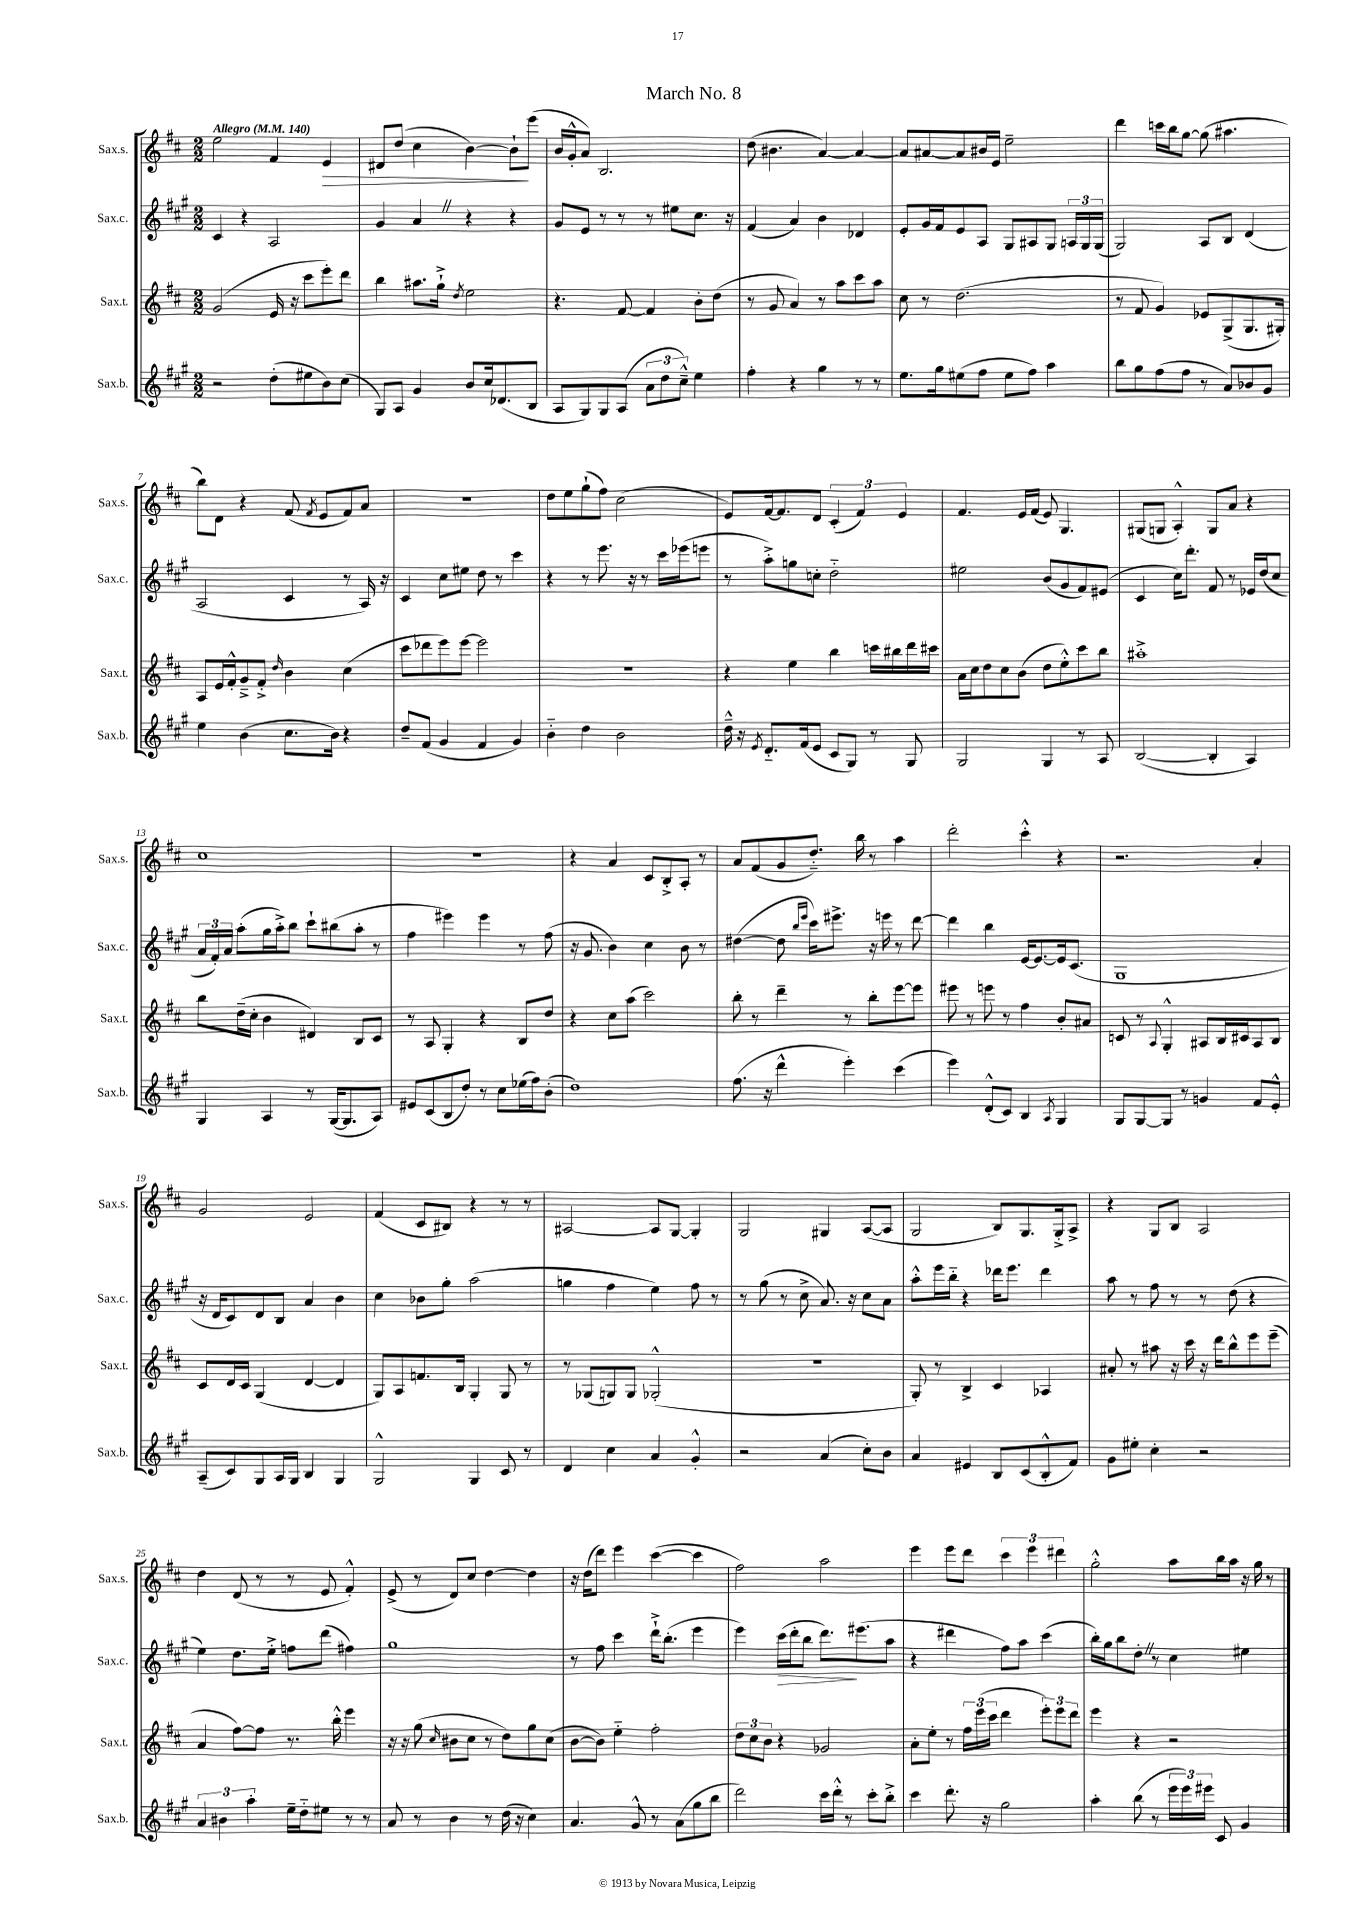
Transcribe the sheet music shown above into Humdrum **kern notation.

**kern	**kern	**kern	**dynam	**kern	**dynam
*part4	*part3	*part2	*part2	*part1	*part1
*staff4	*staff3	*staff2	*staff2	*staff1	*staff1
*I"Sax.b.	*I"Sax.t.	*I"Sax.c.	*	*I"Sax.s.	*
*I'Sax.b.	*I'Sax.t.	*I'Sax.c.	*	*I'Sax.s.	*
*clefG2	*clefG2	*clefG2	*	*clefG2	*
*k[f#c#g#]	*k[f#c#]	*k[f#c#g#]	*	*k[f#c#]	*
*M2/2	*M2/2	*M2/2	*	*M2/2	*
*MM140	*MM140	*MM140	*	*MM140	*
=1	=1	=1	=1	=1	=1
!	!	!	!	!LO:TX:a:B:t=Allegro	!
2r	(2g/	4c#/	.	2ee\	.
.	.	4r	.	.	.
(8dd'\L	16e/	2A/	.	4f#/	.
.	16r	.	.	.	.
8ee#X\	8ccc#\L	.	.	.	.
!	!	!	!	!	!LO:HP:b
8b\)	8eee'\)	.	.	4e/	>
(8cc#\J	8ddd\J	.	.	.	.
=2	=2	=2	=2	=2	=2
8G#/L)	4bb\	4g#/	.	8d#X/L	.
8A/J	.	.	.	(8dd/J	.
4g#/	8.aa#X\L	4aZ/	.	4cc#\	.
.	16gg`^\Jk	.	.	.	.
.	8qdd/	.	.	.	.
8b/L	2ee\	4r	.	[4b\)	.
16cc#/k	.	.	.	.	.
(8.d-X/	.	.	.	.	.
.	.	4r	.	8b`\L]	.
8B/J	.	.	.	(8eee\J	]
=3	=3	=3	=3	=3	=3
8A/L	4.r	8g#/L	.	16b/LL	.
.	.	.	.	16g'^^/J	.
8G#/)	.	8e/J	.	8a/J)	.
8G#/	.	8r	.	2.B/	.
(8A/J	[8f#/	8r	.	.	.
12a\L	4f#/]	8r	.	.	.
12dd\	.	.	.	.	.
.	.	8ee#X\L	.	.	.
12cc#~^^\J)	.	.	.	.	.
4ee\	8b'\L	8.cc#\J	.	.	.
.	(8dd\J	.	.	.	.
.	.	16r	.	.	.
=4	=4	=4	=4	=4	=4
4ff#'\	8r	(4f#/	.	(8dd\	.
.	8g/	.	.	4.b#X\	.
4r	4a/)	4a/)	.	.	.
4gg#\	8r	4b\	.	[4a/)	.
.	8aa\L	.	.	.	.
8r	8ccc#\	4d-X/	.	4a/_	.
8r	8aa\J	.	.	.	.
=5	=5	=5	=5	=5	=5
8.ee\L	8cc#\	8e'/L	.	8a/L]	.
.	8r	16g#/L	.	[8a#X/	.
16gg#\k	.	16f#/J	.	.	.
(8ee#X\	(2.dd\	8e/	.	8a#/]	.
8ff#\J	.	8A/J	.	16b#X/L	.
.	.	.	.	16e/JJ	.
8ee#\L	.	8G#/L	.	2ee~\	.
8ff#\J)	.	8A#X/	.	.	.
4aa\	.	8G#/J	.	.	.
.	.	24An/LL	.	.	.
.	.	24G#/	.	.	.
.	.	(24G#/JJ	.	.	.
=6	=6	=6	=6	=6	=6
8bb\L	8r	2G#/)	.	4ddd\	.
8gg#\	8f#/	.	.	.	.
(8ff#\	4g/)	.	.	16cccn\LL	.
.	.	.	.	16bb\J	.
8ff#\J	.	.	.	[8gg\J	.
8r	8e-X/L	8A/L	.	(8gg\]	.
8a/L)	(8G^/	8B/J	.	4.aa#X\	.
8b-X/	8.G/	(4d/	.	.	.
8g#/J	.	.	.	.	.
.	16G#X'/Jk)	.	.	.	.
!!LO:LB:g=z
=7	=7	=7	=7	=7	=7
4ee\	8A/L	2A/	.	8bb\L)	.
.	16e/L	.	.	8d\J	.
.	16f#'^^/J	.	.	.	.
(4b\	8g~^/	.	.	4r	.
.	8f#'^/J	.	.	.	.
.	16qqdd/	.	.	.	.
8.cc#\L	4b\	4c#/	.	(8f#/	.
.	.	.	.	8qf#/	.
.	.	.	.	8e/L	.
16b\Jk)	.	.	.	.	.
4r	(4cc#\	8r	.	8f#/)	.
.	.	16A/)	.	8a/J	.
.	.	16r	.	.	.
=8	=8	=8	=8	=8	=8
8dd~/L	8ccc#\L	4c#/	.	1r	.
(8f#/J	8ddd-X\	.	.	.	.
4g#/	8eee\)	8cc#\L	.	.	.
.	[8eee\J	8ee#X\J	.	.	.
4f#/	2eee\]	8dd\	.	.	.
.	.	8r	.	.	.
4g#/)	.	4ccc#\	.	.	.
=9	=9	=9	=9	=9	=9
4b\	1r	4r	.	8dd\L	.
.	.	.	.	8ee\	.
4dd\	.	8r	.	(8gg`\	.
.	.	8.eee\	.	8ff#\J)	.
2b\	.	.	.	(2cc#\	.
.	.	16r	.	.	.
.	.	8r	.	.	.
.	.	16ccc#\LL	.	.	.
.	.	(16eee-X\J	.	.	.
.	.	8eeen\J	.	.	.
=10	=10	=10	=10	=10	=10
16dd~^^\	4r	8r	.	8e/L)	.
16r	.	.	.	.	.
8qe/	.	.	.	.	.
8.d/L	.	8aa'^\L)	.	[16f#/k	.
.	.	.	.	8.f#/]	.
.	4ee\	8ggn\	.	.	.
(16f#/k	.	.	.	.	.
8e/J	.	8ccn'\J	.	8d/J	.
8c#/L	4bb\	2dd\	.	(6c#'/	.
8G#/J)	.	.	.	.	.
.	.	.	.	6f#/)	.
8r	16cccn\LL	.	.	.	.
.	16bb#X\	.	.	.	.
.	.	.	.	6e/	.
8G#/	16ddd\	.	.	.	.
.	16ccc#X\JJ	.	.	.	.
=11	=11	=11	=11	=11	=11
2G#/	16a\LL	2ee#X\	.	4.f#/	.
.	16cc#\J	.	.	.	.
.	8dd\	.	.	.	.
.	8cc#\	.	.	.	.
.	(8b\J	.	.	16e/LL	.
.	.	.	.	(16f#/JJ	.
4G#/	8dd\L	(8b/L	.	8e/)	.
.	8ee'^^\)	8g#/	.	4.G/	.
8r	8ccc#\	8f#/)	.	.	.
8A/	8bb\J	(8e#X/J	.	.	.
=12	=12	=12	=12	=12	=12
([2B/	1aa#X'^	4c#/	.	(8G#X/L	.
.	.	.	.	8Gn/J	.
.	.	16cc#\KL)	.	4A'^^/)	.
.	.	8.ddd'\J	.	.	.
4B'/]	.	8f#/	.	8G/L	.
.	.	8r	.	8a/J	.
4A/)	.	16e-X/LL	.	4r	.
.	.	(16dd/J	.	.	.
.	.	8cc#/J	.	.	.
!!LO:LB:g=z
=13	=13	=13	=13	=13	=13
4G#/	8bb\L	24a/LL	.	1cc#	.
.	.	24f#'/)	.	.	.
.	.	24a/JJ	.	.	.
.	(16dd~\L	(8aa'\L	.	.	.
.	16cc#'\JJ	.	.	.	.
4A/	4b\	16gg#\L	.	.	.
.	.	16aa'^\J)	.	.	.
.	.	8bb\J	.	.	.
8r	4d#X/)	8ccc#`\L	.	.	.
([16G#/KL	.	(8bb#X\	.	.	.
8.G#/]	.	.	.	.	.
.	8B/L	8aa'\J	.	.	.
8A/J)	8c#/J	8r	.	.	.
=14	=14	=14	=14	=14	=14
8e#X/L	8r	4ff#\	.	1r	.
(8c#/	8A/	.	.	.	.
8B/	4G'/	4eee#X\)	.	.	.
8dd'/J)	.	.	.	.	.
8r	4r	4eee#\	.	.	.
8cc#\L	.	.	.	.	.
(16ee-X\L	8B/L	8r	.	.	.
16ff#\J)	.	.	.	.	.
(8b'\J	8dd/J	(8ff#\	.	.	.
=15	=15	=15	=15	=15	=15
1dd)	4r	16r	.	4r	.
.	.	8.g#/	.	.	.
.	8cc#\L	4b\)	.	4a/	.
.	(8aa\J	.	.	.	.
.	2ccc#\)	4cc#\	.	8c#/L	.
.	.	.	.	8B'^/	.
.	.	8b\	.	8A'/J	.
.	.	8r	.	8r	.
=16	=16	=16	=16	=16	=16
(8.ff#\	8bb'\	([4dd#X\	.	8a/L	.
.	8r	.	.	(8f#/	.
16r	.	.	.	.	.
4ddd^^\	4ddd~\	8dd#\]	.	8g/	.
.	.	16qqbb/LL	.	.	.
.	.	16qqeee/JJ	.	.	.
.	.	16ccc#\KL)	.	8.dd/J)	.
.	.	8.eee#X^\J	.	.	.
4eee'\)	8r	.	.	.	.
.	.	.	.	16bb\	.
.	8bb'\L	16r	.	8r	.
.	.	16eeen\	.	.	.
(4ccc#\	[8eee\	8r	.	4aa\	.
.	8eee\J]	[8ddd\	.	.	.
=17	=17	=17	=17	=17	=17
4eee\)	8eee#X\	4ddd\]	.	2ddd'\	.
.	8r	.	.	.	.
(8d'^^/L	8eeen\	4bb\	.	.	.
8c#/J)	8r	.	.	.	.
4B/	4ff#\	[16e/KL	.	4ccc#'^^\	.
.	.	8.e/_	.	.	.
8qA/	.	.	.	.	.
4G#/	8b'/L	16e/k]	.	4r	.
.	.	(8.c#/J	.	.	.
.	8a#X/J	.	.	.	.
=18	=18	=18	=18	=18	=18
8G#/L	8cn/	1G#	.	2.r	.
[8G#/	8r	.	.	.	.
.	8qqA/	.	.	.	.
8G#/J]	4G'^^/	.	.	.	.
8r	.	.	.	.	.
4gn/	8A#X/L	.	.	.	.
.	16B/L	.	.	.	.
.	16c#X/J	.	.	.	.
8f#/L	8A#/	.	.	4a'/	.
8e'^^/J	8B/J	.	.	.	.
!!LO:LB:g=z
=19	=19	=19	=19	=19	=19
(8A~/L	8c#/L	16r	.	2g/	.
.	.	16d/KL	.	.	.
8c#/)	16d/L	8c#/)	.	.	.
.	16c#/JJ	.	.	.	.
8G#/	(4G/	8d/	.	.	.
16A/L	.	8B/J	.	.	.
16G#/JJ	.	.	.	.	.
4B/	[4d/	4a/	.	2e/	.
4G#/	4d/]	4b\	.	.	.
=20	=20	=20	=20	=20	=20
2G#^^/	8G/L)	4cc#\	.	(4f#/	.
.	8A/	.	.	.	.
.	8.fn/	8b-X\L	.	8c#/L	.
.	.	8gg#'\J	.	8B#X/J)	.
.	16B/Jk	.	.	.	.
4G#/	4G'/	(2aa\	.	4r	.
8c#/	8G/	.	.	8r	.
8r	8r	.	.	8r	.
=21	=21	=21	=21	=21	=21
4d/	8r	4ggn\	.	[2A#X/	.
.	(8G-X/L	.	.	.	.
4cc#\	8Gn/)	4ff#\	.	.	.
.	8G/J	.	.	.	.
4a/	(2G-X'^^/	4ee\)	.	8A#/L]	.
.	.	.	.	[8G/J	.
4g#'^^/	.	8ff#\	.	4G'/]	.
.	.	8r	.	.	.
=22	=22	=22	=22	=22	=22
2r	1r	8r	.	2G/	.
.	.	(8gg#\	.	.	.
.	.	8r	.	.	.
.	.	8cc#^\	.	.	.
(4a/	.	8.a/)	.	4G#X/	.
.	.	16r	.	.	.
8cc#'\L)	.	8cc#\L	.	([8A/L	.
8b\J	.	8a\J	.	8A/J]	.
=23	=23	=23	=23	=23	=23
4a/	8G'/)	8aa'^^\L	.	2G/	.
.	8r	16eee\L	.	.	.
.	.	16bb\JJ	.	.	.
4e#X/	4B^/	4r	.	.	.
8B/L	4c#/	16ddd-X\KL	.	8B/L)	.
.	.	8.eee\J	.	.	.
(8c#/	.	.	.	8.G/	.
8B'^^/	4A-X/	4ddd-\	.	.	.
.	.	.	.	16G'^/k	.
8f#/J)	.	.	.	8A^/J	.
=24	=24	=24	=24	=24	=24
8g#\L	8a#X'/	8aa\	.	4r	.
8ee#X'\J	8r	8r	.	.	.
4cc#'\	8aa#X\	8ff#\	.	8G/L	.
.	16r	8r	.	8B/J	.
.	16ccc#\	.	.	.	.
2r	16r	8r	.	2A/	.
.	16ddd\KL	.	.	.	.
.	8bb^^\	(8dd\	.	.	.
.	8eee\	4r	.	.	.
.	(8eee~\J	.	.	.	.
!!LO:LB:g=z
=25	=25	=25	=25	=25	=25
6a/	4a/	4ee\)	.	4dd\	.
6b#X\	.	.	.	.	.
.	[8ff#\L)	8.dd\L	.	(8d/	.
6aa'\	.	.	.	.	.
.	8ff#\J]	.	.	8r	.
.	.	16ee'^\Jk	.	.	.
16ee~\LL	8.r	8ffn\L	.	8r	.
16dd\J	.	.	.	.	.
8ee#X\J	.	(8ddd\J	.	8e/	.
.	16bb'^^\	.	.	.	.
8r	4eee\	4ff#X\)	.	4f#'^^/)	.
8r	.	.	.	.	.
=26	=26	=26	=26	=26	=26
8a/	16r	1gg#	.	(8e^/	.
.	16r	.	.	.	.
8r	(8gg\	.	.	8r	.
.	16qqcc#/	.	.	.	.
4b\	8b#X\L	.	.	8d/L)	.
.	8cc#\J	.	.	8cc#/J	.
8r	8r	.	.	[4dd\	.
(16dd\	8dd\L)	.	.	.	.
16r	.	.	.	.	.
4cc#\)	8gg\	.	.	4dd\]	.
.	(8cc#\J	.	.	.	.
=27	=27	=27	=27	=27	=27
4.a/	[8b\L	8r	.	16r	.
.	.	.	.	(16dd\KL	.
.	8b\J])	8ff#\	.	8ddd\J)	.
.	4ee\	4ccc#\	.	4eee\	.
8g#^^/	.	.	.	.	.
8r	2ff#'\	16ddd`^\KL	.	([4ccc#\	.
.	.	(8.bb'\J	.	.	.
(8a\L	.	.	.	.	.
8gg#\	.	4eee\	.	4ccc#\]	.
8bb\J	.	.	.	.	.
=28	=28	=28	=28	=28	=28
2ddd\)	12dd\L	4eee\)	.	2ff#\)	.
.	12cc#\	.	.	.	.
.	12b\J	.	.	.	.
!	!	!	!LO:HP:b	!	!
.	4r	(16ccc#\LL	>	.	.
.	.	16ddd'\J	.	.	.
.	.	8bb\J	.	.	.
16ccc#\LL	2g-X/	8.ddd\L)	.	2aa\	.
16ddd'^^\JJ	.	.	.	.	.
8r	.	.	.	.	.
.	.	(8.eee#X\	]	.	.
8ccc#'\L	.	.	.	.	.
8bb'^\J	.	8aa\J	.	.	.
=29	=29	=29	=29	=29	=29
4ccc#\	8a'\L	4r	.	4eee\	.
.	8ee'\J	.	.	.	.
8.ddd'\	8r	4ddd#X\	.	8eee\L	.
.	24ff#\LL	.	.	8ddd\J	.
.	(24eee\	.	.	.	.
16r	.	.	.	.	.
.	24ccc#\JJ	.	.	.	.
2gg#\	4ddd\	8ff#\L)	.	6ccc#\	.
.	.	8aa\J	.	.	.
.	.	.	.	6eee\	.
.	12eee'\L)	(4ccc#\	.	.	.
.	12eee\	.	.	6ddd#X\	.
.	12ddd\J	.	.	.	.
=30	=30	=30	=30	=30	=30
4aa'\	4eee\	16bb'\LL)	.	2gg'^^\	.
.	.	16gg#\J	.	.	.
.	.	8bb\	.	.	.
(8bb\	4r	8dd'Z\J	.	.	.
8r	.	8r	.	.	.
24eee\LL	2r	4cc#\	.	8aa\L	.
24eee\)	.	.	.	.	.
24eee#X\JJ	.	.	.	.	.
8c#/	.	.	.	16bb\L	.
.	.	.	.	16aa\JJ	.
4g#/	.	4ee#X\	.	16r	.
.	.	.	.	16gg\	.
.	.	.	.	8r	.
==	==	==	==	==	==
*-	*-	*-	*-	*-	*-
